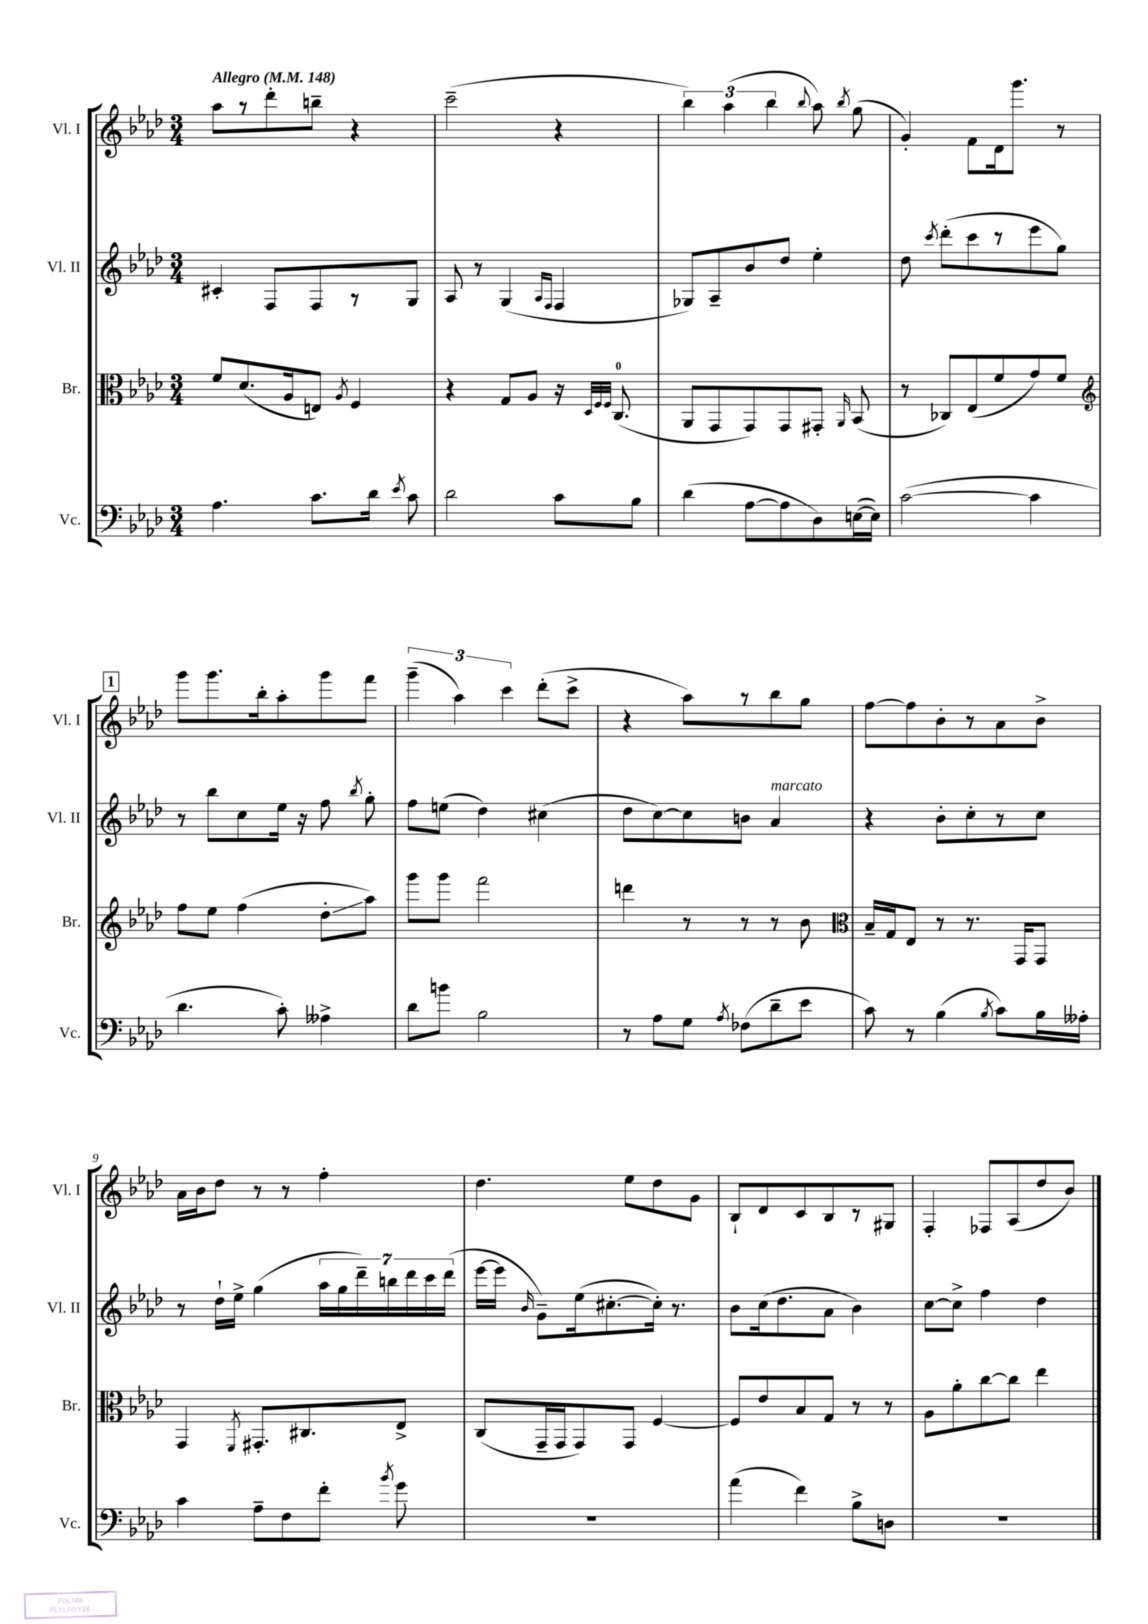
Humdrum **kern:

**kern	**kern	**kern	**kern
*staff4	*staff3	*staff2	*staff1
*clefF4	*clefC3	*clefG2	*clefG2
*k[b-e-a-d-]	*k[b-e-a-d-]	*k[b-e-a-d-]	*k[b-e-a-d-]
*M3/4	*M3/4	*M3/4	*M3/4
*MM148	*MM148	*MM148	*MM148
4.A-	8f	4c#'	8aa-
.	(8.d-	.	8r
.	.	8F	8ddd-'
.	16A-	.	.
8.c	8E)	8F	8bb~
.	8qA-	.	.
.	4F	8r	4r
16d-	.	.	.
8qe-	.	.	.
8c	.	8G	.
=	=	=	=
2d-	4r	8A-	(2ccc~
.	.	8r	.
.	8G	(4G	.
.	8A-	.	.
.	.	16qqA-	.
.	.	16qqF	.
8c	16r	4F	4r
.	32qqD-	.	.
.	32qqF	.	.
.	32qqF	.	.
.	(8.C	.	.
8B-	.	.	.
=	=	=	=
(4d-	8AA-	8G-)	6bb-)
.	8GG	8A-~	.
.	.	.	(6aa-
[8A-	8GG)	8b-	.
.	.	.	6bb-
8A-]	8GG	8dd-	.
.	.	.	8qqbb-
8D-)	8GG#'	4ee-'	8aa-)
.	16qqAA-	.	8qbb-
([16E	(8BB-	.	(8gg
16E])	.	.	.
=	=	=	=
([2c	8r	8dd-	4g')
.	.	8qccc	.
.	8C-)	(8ddd-'	.
.	(8E-	8ccc	8f
.	8f	8r	16d-
.	.	.	8.ggg
4c]	8g)	8eee-	.
.	8f	8gg)	8r
=	=	=	=
*	*clefG2	*	*
4.d-	8ff	8r	8ggg
.	8ee-	8bb-	8.ggg
.	(4ff	8cc	.
.	.	.	16bb-'
8c')	.	16ee-	8aa-'
.	.	16r	.
4A--^	8dd-'	8ff	8ggg
.	.	8qbb-	.
.	8aa-)	8gg'	8fff
=	=	=	=
8d-	8ggg	8ff	(6ggg~
8b	8ggg	(8ee	.
.	.	.	6aa-)
2B-	2fff	4dd-)	.
.	.	.	6ccc
.	.	(4cc#	(8ddd-'
.	.	.	8ccc^
=	=	=	=
8r	4ddd	8dd-	4r
8A-	.	[8cc)	.
8G	8r	8cc]	8aa-)
8qA-	.	.	.
(8F-	8r	8b	8r
8d-~	8r	4a-	8bb-
8e-	8b-	.	8gg
=	=	=	=
*	*clefC3	*	*
8c)	16B-~	4r	[8ff
.	16G	.	.
8r	8E-	.	8ff]
(4B-	8r	8b-'	8b-'
.	8.r	8cc'	8r
8qB-	.	.	.
8c)	.	8r	8a-
.	16GG	.	.
16B-	8GG	8cc	8b-^
16A--'	.	.	.
=	=	=	=
4c	4GG	8r	16a-
.	.	.	16b-
.	.	16dd-`	8dd-
.	.	16ee-^	.
.	8qFF	.	.
8A-~	8.GG#'	(4gg	8r
8F	.	.	8r
.	8.C#	.	.
8f'	.	28aa-	4ff'
.	.	28gg	.
.	.	28ddd-~)	.
.	.	28bb	.
8qb-	.	.	.
8g	8E-^	.	.
.	.	28ddd-	.
.	.	28ccc	.
.	.	(28ddd-	.
=	=	=	=
2.r	(8C	[16eee-	4.dd-
.	.	16eee-]	.
.	.	16qqb-	.
.	16GG~	8g~)	.
.	16GG	.	.
.	8GG)	(16ee-	.
.	.	[8.cc#'	.
.	8GG	.	8ee-
.	[4F	16cc#'])	8dd-
.	.	8.r	.
.	.	.	8g
=	=	=	=
(4a-	8F]	8b-	8B-`
.	8e-	(16cc	8d-
.	.	8.dd-	.
4f)	8B-	.	8c
.	8G	8a-	8B-
8B-^	8r	4b-)	8r
8D	8r	.	8G#
=	=	=	=
2.r	8A-	[8cc	4F'
.	8a-'	8cc^]	.
.	[8cc	4ff	8F-
.	8cc]	.	(8A-
.	4ee-	4dd-	8dd-
.	.	.	8b-)
==	==	==	==
*-	*-	*-	*-
